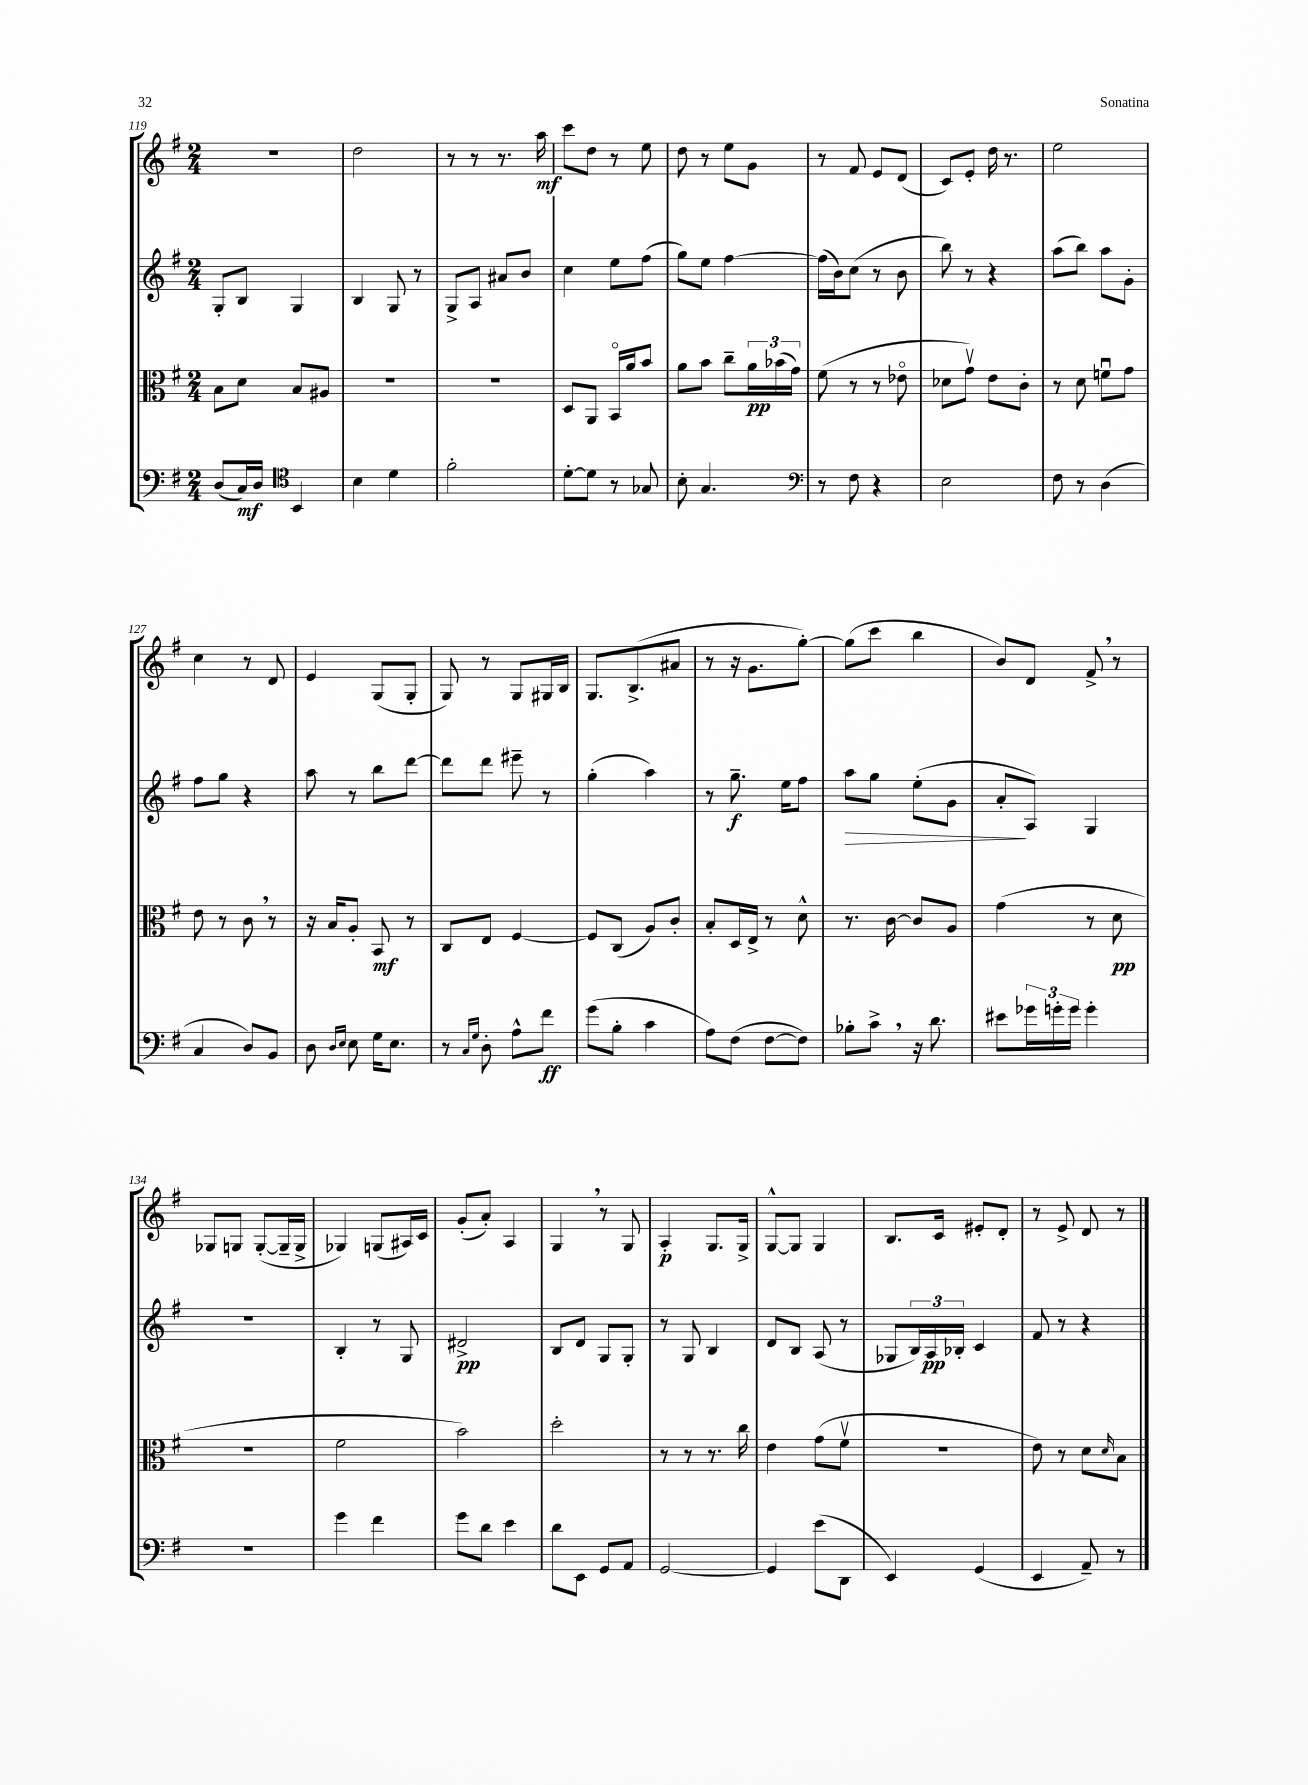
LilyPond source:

<<
\new StaffGroup <<
\new Staff = "s0" {
    \clef treble \key g \major \numericTimeSignature \time 2/4
    r2 |
    d''2 |
    r8 r8 r8. a''16\mf |
    c'''8 d''8 r8 e''8 |
    d''8 r8 e''8 g'8 |
    r8 fis'8 e'8 d'8( |
    c'8) e'8-. d''16 r8. |
    e''2 |
    c''4 r8 d'8 |
    e'4 g8( g8-. |
    g8) r8 g8 gis16 b16 |
    g8. b8.->( ais'8 |
    r8 r16 g'8. g''8~-.) |
    g''8( c'''8 b''4 |
    b'8) d'8 fis'8-> \breathe r8 |
    ges8 g8 g8~-.( g16-- g16-> |
    ges4) g8( ais16) c'16 |
    g'8-.( a'8-.) a4 |
    g4 \breathe r8 g8 |
    a4-.\p g8. g16-> |
    g8~-^ g8 g4 |
    b8. c'16 eis'8-. d'8-. |
    r8 e'8-> d'8 r8 \bar "|." |
}
\new Staff = "s1" {
    \clef treble \key g \major \numericTimeSignature \time 2/4
    g8-. b8 g4 |
    b4 g8 r8 |
    g8-> a8 ais'8 b'8 |
    c''4 e''8 fis''8( |
    g''8) e''8 fis''4~ |
    fis''16( b'16) c''8( r8 b'8 |
    b''8) r8 r4 |
    a''8( b''8) a''8 g'8-. |
    fis''8 g''8 r4 |
    a''8 r8 b''8 d'''8~ |
    d'''8 d'''8 eis'''8-- r8 |
    g''4-.( a''4) |
    r8 g''8.--\f e''16 fis''8 |
    a''8\> g''8 e''8-.( g'8 |
    a'8-.\! a8) g4 |
    R2 |
    b4-. r8 g8 |
    dis'2->\pp |
    b8 d'8 g8 g8-. |
    r8 g8 b4 |
    d'8 b8 a8( r8 |
    ges8 \tuplet 3/2 { b16) a16\pp bes16-. } c'4 |
    fis'8 r8 r4 \bar "|." |
}
\new Staff = "s2" {
    \clef alto \key g \major \numericTimeSignature \time 2/4
    b8 d'8 b8 ais8 |
    R2 |
    R2 |
    d8 a,8 b,16\flageolet a'16 b'8 |
    a'8 b'8 c''8-- \tuplet 3/2 { a'16\pp bes'16( g'16) } |
    fis'8( r8 r8 ees'8\flageolet |
    des'8 g'8\upbow) e'8 c'8-. |
    r8 d'8 f'8\downbow g'8 |
    e'8 r8 c'8 \breathe r8 |
    r16 b16 a8-. b,8\mf r8 |
    c8 e8 fis4~ |
    fis8 c8( a8) c'8-. |
    b8-. d16 e16-> r8 d'8-^ |
    r8. c'16~ c'8 a8 |
    g'4( r8 d'8\pp |
    R2 |
    fis'2 |
    b'2) |
    d''2-. |
    r8 r8 r8. c''16 |
    e'4 g'8( fis'8\upbow |
    R2 |
    e'8) r8 d'8 \grace { d'16 } b8 \bar "|." |
}
\new Staff = "s3" {
    \clef bass \key g \major \numericTimeSignature \time 2/4
    d8( c16\mf) d16 \clef tenor b,4 |
    b4 d'4 |
    fis'2-. |
    d'8~-. d'8 r8 ges8 |
    b8-. g4. |
    \clef bass r8 fis8 r4 |
    e2 |
    fis8 r8 d4( |
    c4 d8) b,8 |
    d8 \grace { d16 e16 } e8 g16 e8. |
    r8 \grace { c16 g16 } d8-. a8-^ fis'8\ff |
    g'8( b8-. c'4 |
    a8) fis8( fis8~ fis8) |
    bes8-. c'8-> \breathe r16 d'8. |
    eis'8 \tuplet 3/2 { ges'16 g'16-. g'16 } g'4-. |
    R2 |
    g'4 fis'4 |
    g'8 d'8 e'4 |
    d'8 e,8 g,8 a,8 |
    g,2~ |
    g,4 e'8( d,8 |
    e,4) g,4( |
    e,4 a,8--) r8 \bar "|." |
}
>>
>>
\layout { \context { \Score currentBarNumber = #119 } }
